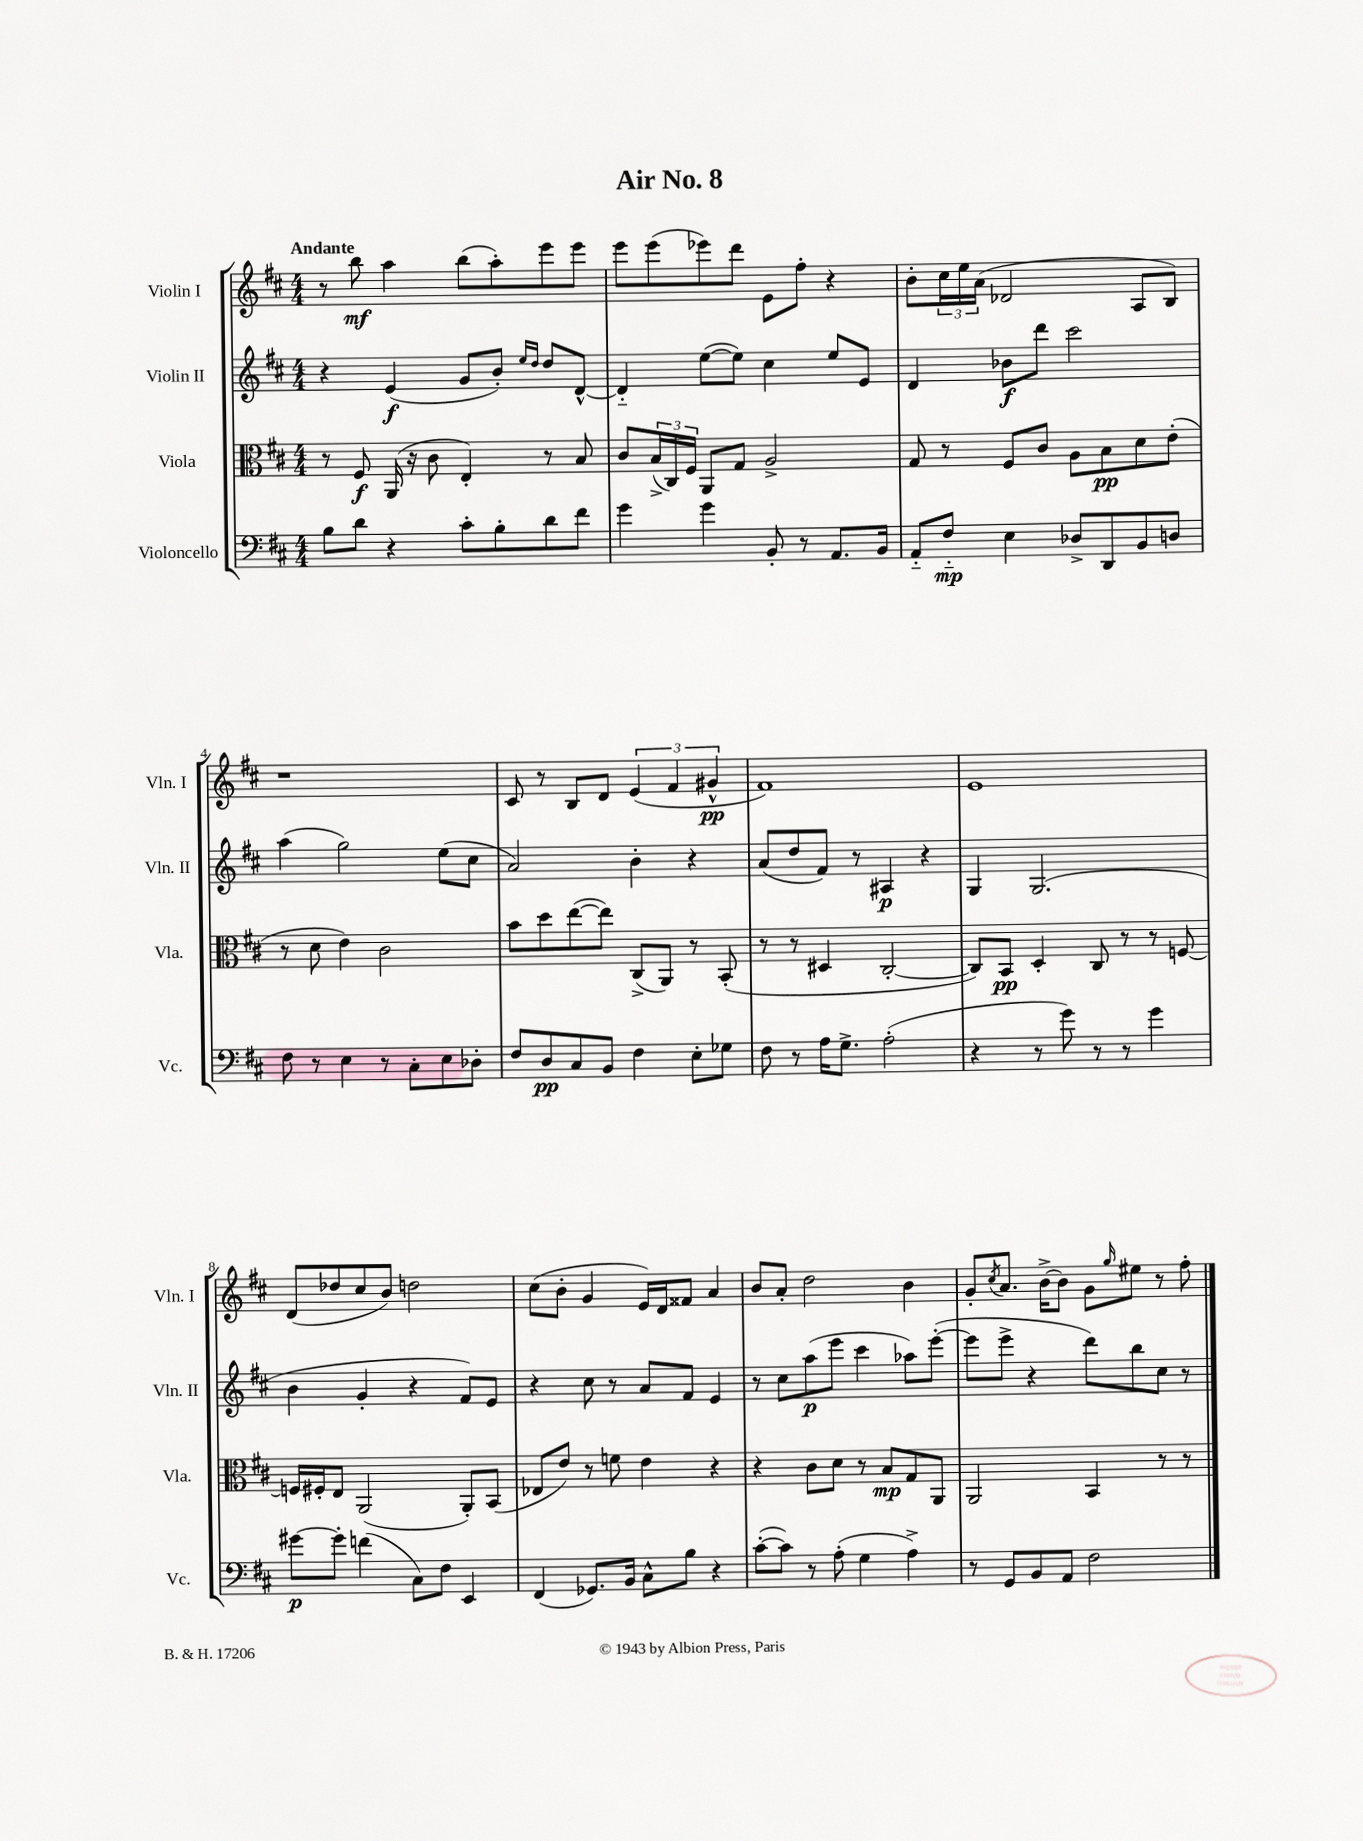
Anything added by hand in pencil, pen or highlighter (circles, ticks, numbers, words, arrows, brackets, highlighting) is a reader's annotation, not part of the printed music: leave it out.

**kern	**dynam	**kern	**dynam	**kern	**dynam	**kern	**dynam
*part4	*part4	*part3	*part3	*part2	*part2	*part1	*part1
*staff4	*staff4	*staff3	*staff3	*staff2	*staff2	*staff1	*staff1
*I"Violoncello	*	*I"Viola	*	*I"Violin II	*	*I"Violin I	*
*I'Vc.	*	*I'Vla.	*	*I'Vln. II	*	*I'Vln. I	*
*clefF4	*	*clefC3	*	*clefG2	*	*clefG2	*
*k[f#c#]	*	*k[f#c#]	*	*k[f#c#]	*	*k[f#c#]	*
*M4/4	*	*M4/4	*	*M4/4	*	*M4/4	*
=1	=1	=1	=1	=1	=1	=1	=1
!	!	!	!	!	!	!LO:TX:a:B:t=Andante	!
8B\L	.	8r	.	4r	.	8r	.
8d\J	.	8F#/	f	.	.	8bb\	mf
4r	.	(16AA/	.	(4e/	f	4aa\	.
.	.	16r	.	.	.	.	.
.	.	8c#\	.	.	.	.	.
8c#'\L	.	4E'/)	.	8g/L	.	(8bb\L	.
8B'\	.	.	.	8b'/J)	.	8aa'\)	.
.	.	.	.	16qqee/LL	.	.	.
.	.	.	.	16qqdd/JJ	.	.	.
8d\	.	8r	.	8dd/L	.	8eee\	.
8f#\J	.	8B/	.	[8d^^/J	.	8eee\J	.
=2	=2	=2	=2	=2	=2	=2	=2
4g\	.	8c#/L	.	4d/]	.	8eee\L	.
.	.	(24B^/L	.	.	.	(8eee\	.
.	.	24C#/)	.	.	.	.	.
.	.	24F#/JJ	.	.	.	.	.
4g\	.	8AA/L	.	([8ee\L	.	8eee-X\)	.
.	.	8G/J	.	8ee\J])	.	8ddd\J	.
8BB'/	.	2A^/	.	4cc#\	.	8e\L	.
8r	.	.	.	.	.	8ff#'\J	.
8.AA/L	.	.	.	8ee/L	.	4r	.
.	.	.	.	8e/J	.	.	.
16BB/Jk	.	.	.	.	.	.	.
=3	=3	=3	=3	=3	=3	=3	=3
8AA/L	.	8G/	.	4d/	.	8b'\L	.
8F#/J	mp	8r	.	.	.	24cc#\L	.
.	.	.	.	.	.	24ee\	.
.	.	.	.	.	.	(24a\JJ	.
4E\	.	8F#/L	.	8b-X\L	f	2d-X/	.
.	.	8c#/J	.	8ddd\J	.	.	.
8D-X^/L	.	8A\L	.	2ccc#\	.	.	.
8DD/	.	8B\	pp	.	.	.	.
8BB/	.	8d\	.	.	.	8A/L	.
8Dn/J	.	(8e'\J	.	.	.	8B/J)	.
!!LO:LB:g=z
=4	=4	=4	=4	=4	=4	=4	=4
8F#\	.	8r	.	(4aa\	.	1r	.
8r	.	8d\	.	.	.	.	.
4E\	.	4e\)	.	2gg\)	.	.	.
8r	.	2c#\	.	.	.	.	.
8C#'\L	.	.	.	.	.	.	.
8E\	.	.	.	(8ee\L	.	.	.
8D-X'\J	.	.	.	8cc#\J	.	.	.
=5	=5	=5	=5	=5	=5	=5	=5
8F#/L	.	8b\L	.	2a/)	.	8c#/	.
8D/	pp	8dd\	.	.	.	8r	.
8C#/	.	([8ee\	.	.	.	8B/L	.
8BB/J	.	8ee\J])	.	.	.	8d/J	.
4F#\	.	(8C#^/L	.	4b'\	.	(6e/	.
.	.	8AA/J)	.	.	.	.	.
.	.	.	.	.	.	6f#/	.
8E'\L	.	8r	.	4r	.	.	.
.	.	.	.	.	.	6g#X^^/	pp
8G-X\J	.	(8BB'/	.	.	.	.	.
=6	=6	=6	=6	=6	=6	=6	=6
8F#\	.	8r	.	(8a/L	.	1f#)	.
8r	.	8r	.	8dd/	.	.	.
16A\KL	.	4D#X/	.	8f#/J)	.	.	.
8.G^\J	.	.	.	.	.	.	.
.	.	.	.	8r	.	.	.
(2A'\	.	[2C#'/	.	4A#X/	p	.	.
.	.	.	.	4r	.	.	.
=7	=7	=7	=7	=7	=7	=7	=7
4r	.	8C#/L])	.	4G/	.	1e	.
.	.	8BB/J	pp	.	.	.	.
8r	.	4D'/	.	(2.G/	.	.	.
8g\)	.	.	.	.	.	.	.
8r	.	8C#/	.	.	.	.	.
8r	.	8r	.	.	.	.	.
4g\	.	8r	.	.	.	.	.
.	.	[8Fn/	.	.	.	.	.
!!LO:LB:g=z
=8	=8	=8	=8	=8	=8	=8	=8
[8g#X\L	p	16Fn/LL]	.	4b\	.	(8d/L	.
.	.	16F#X'/J	.	.	.	.	.
8g#'\J]	.	8E/J	.	.	.	8dd-X/	.
(4fn\	.	(2AA/	.	4g'/	.	8cc#/	.
.	.	.	.	.	.	8b/J)	.
8C#\L)	.	.	.	4r	.	2ddn\	.
8F#\J	.	.	.	.	.	.	.
4EE/	.	8AA'/L)	.	8f#/L)	.	.	.
.	.	(8BB/J	.	8e/J	.	.	.
=9	=9	=9	=9	=9	=9	=9	=9
(4FF#/	.	8E-X/L	.	4r	.	(8cc#\L	.
.	.	8e/J)	.	.	.	8b'\J	.
8.GG-X/L)	.	8r	.	8cc#\	.	4g/	.
.	.	8fn\	.	8r	.	.	.
16BB/Jk	.	.	.	.	.	.	.
8C#^^\L	.	4e\	.	8a/L	.	16e/LL)	.
.	.	.	.	.	.	16d/J	.
8B\J	.	.	.	8f#/J	.	8f##X/J	.
4r	.	4r	.	4e/	.	4a/	.
=10	=10	=10	=10	=10	=10	=10	=10
([8c#'\L	.	4r	.	8r	.	8b/L	.
8c#\J])	.	.	.	8cc#\L	.	8a'/J	.
8r	.	8c#\L	.	(8aa\	p	2dd\	.
(8A'\	.	8d\J	.	8eee\J	.	.	.
4G\	.	8r	.	4ccc#\	.	.	.
.	.	8B/L	mp	.	.	.	.
4A^\)	.	8G/	.	8aa-X\L)	.	4b\	.
.	.	8AA/J	.	([8eee'\J	.	.	.
=11	=11	=11	=11	=11	=11	=11	=11
8r	.	2AA/	.	8eee\L]	.	8g'/L	.
.	.	.	.	.	.	8qcc#/	.
8GG/L	.	.	.	8eee^\J	.	8.a/J	.
8BB/	.	.	.	4r	.	.	.
.	.	.	.	.	.	[16b^\KL	.
8AA/J	.	.	.	.	.	8b\J]	.
2F#\	.	4BB/	.	8ddd\L)	.	8g\L	.
.	.	.	.	.	.	16qqgg/	.
.	.	.	.	8bb\	.	8ee#X\J	.
.	.	8r	.	8cc#\J	.	8r	.
.	.	8r	.	8r	.	8ff#'\	.
==	==	==	==	==	==	==	==
*-	*-	*-	*-	*-	*-	*-	*-
